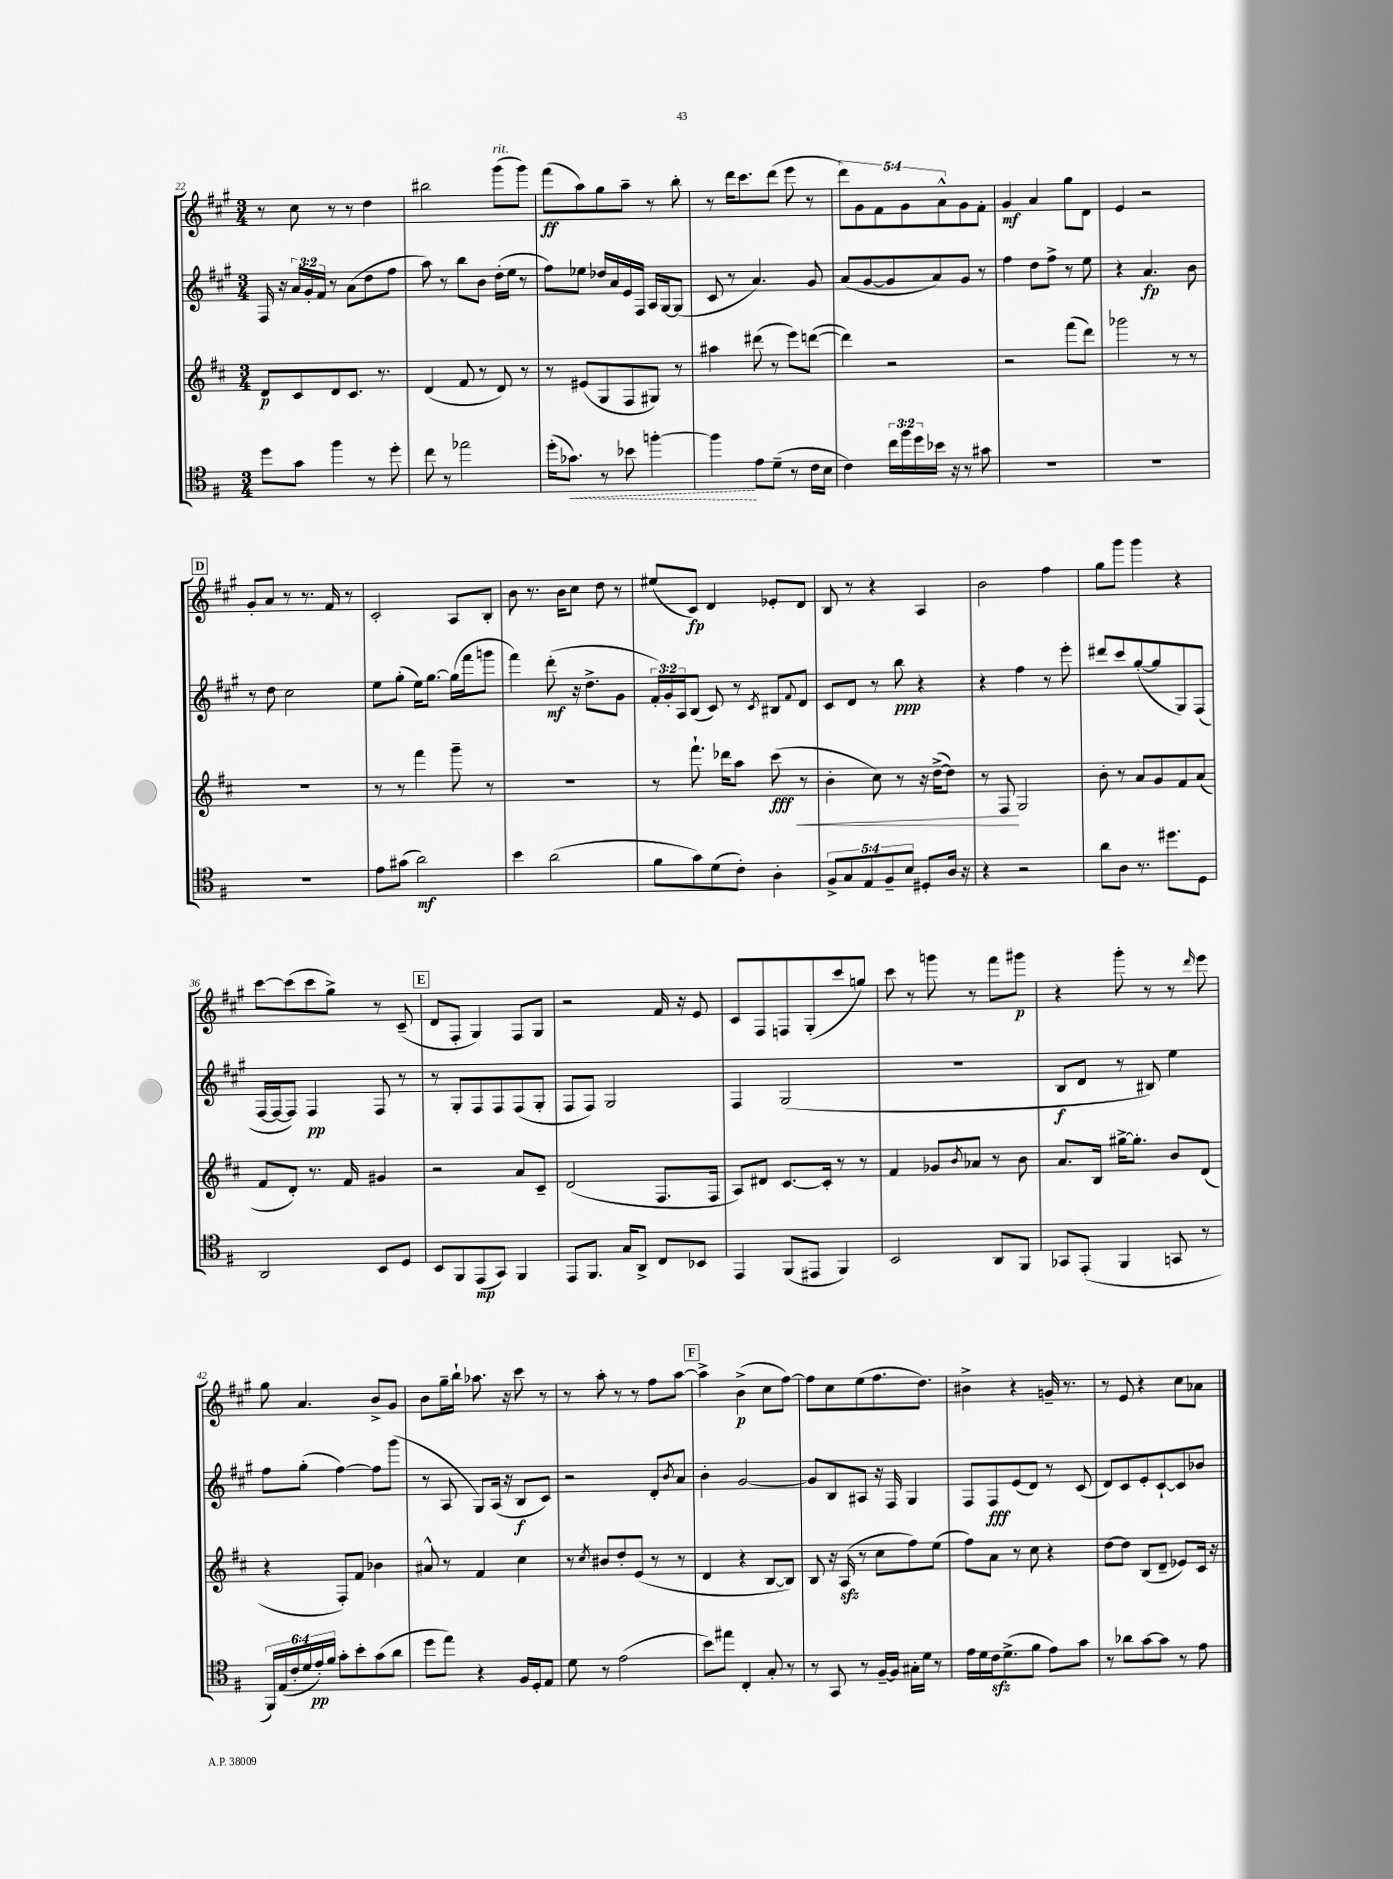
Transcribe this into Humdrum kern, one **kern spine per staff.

**kern	**kern	**kern	**kern
*staff4	*staff3	*staff2	*staff1
*clefC4	*clefG2	*clefG2	*clefG2
*k[f#]	*k[f#c#]	*k[f#c#g#]	*k[f#c#g#]
*M3/4	*M3/4	*M3/4	*M3/4
8dd\L	8d/L	16F#/	8r
.	.	16r	.
8g\J	8c#/	24a/LL	8cc#\
.	.	24g#'/	.
.	.	24f#/JJ	.
4ff#\	8d/	8r	8r
.	8.c#/J	(8a\L	8r
8r	.	8dd\	4dd\
.	8.r	.	.
8dd'\	.	8ff#\J	.
=	=	=	=
8cc\	(4d/	8aa\)	2bb#\
8r	.	8r	.
2ee-\	8f#/	8bb\L	.
.	8r	8b\J	.
.	8d/)	(16dd'\LL	(8ggg#\L
.	.	16ee\JJ	.
.	8r	8r	8ggg#\J)
=	=	=	=
(16dd'\LK	8r	8ff#\L)	(8fff#\L
8.g-\J)	.	.	.
.	(8e#/L	8ee-\J	8aa\)
8r	8G/	16dd-/LL	8gg#\
.	.	16a/	.
8b-\	8F#/	16e/	8aa~\J
.	.	16F#/JJ	.
[4ff'\	8G#/J)	16A/LL	8r
.	.	[16G#/J	.
.	8r	(8G#/]J	8bb'\
=	=	=	=
4ff\]	4aa#\	8c#/	8r
.	.	8r	16ddd\LK
.	.	.	8.ccc#\
8e\L	(8ddd#\	4.a/)	.
(8d~\J	8r	.	(8ddd\J
8r	8eee\L)	.	8eee\
16c\LL	([8ddd\J	8g#/	8r
16B\JJ	.	.	.
=	=	=	=
4c\)	4ddd\])	(8a/L	10ddd\L)
.	.	.	10g#\
.	.	[8g#/	.
.	.	.	10f#\
24cc\LL	2r	8g#/]	.
24ff#\	.	.	.
.	.	.	10g#\
24dd\	.	.	.
16b-\JJ	.	8a/)	.
.	.	.	10a^^\
16r	.	.	.
8r	.	8g#/J	8g#\
8g#\	.	8r	8f#'\J
=	=	=	=
2.r	2r	4ff#\	4g#/
.	.	8dd\L	4a/
.	.	8ff#^\J	.
.	(8fff#\L	8r	8gg#\L
.	8ddd\J)	8ee\	8d\J
=	=	=	=
2.r	2ggg-\	4r	4e/
.	.	4.a/	2r
.	8r	.	.
.	8r	8b\	.
=	=	=	=
2.r	2.r	8r	8g#'/L
.	.	8dd\	8a/J
.	.	2cc#\	8r
.	.	.	8.r
.	.	.	16f#/
.	.	.	8r
=	=	=	=
8e\L	8r	8ee\L	2c#'/
(8g#\J	8r	(8gg#'\J	.
2a\)	4fff#\	16ee\LK)	.
.	.	[8.gg#\J	.
.	8ggg~\	(16gg#\]LL	8A/L
.	.	16fff#\J	.
.	8r	8ggg\J	8B'/J
=	=	=	=
4b\	2.r	4fff#\)	8b\
.	.	.	8.r
(2a\	.	(8ddd'\	.
.	.	.	16b\LK
.	.	16r	8cc#\J
.	.	8.dd^\L	.
.	.	.	8dd\
.	.	8g#\J	8r
=	=	=	=
8f#\L	8r	24f#'/LL)	(8ee#/L
.	.	24g#'/	.
.	.	24A/J	.
8g\)	8.fff#`\	(8B/J	8c#/J)
(8d\	.	8c#/)	4d/
.	16ddd-\LK	.	.
8c'\J)	8aa\J	8r	.
.	.	8qc#/	.
4A'\	(8ccc#\	8B#/L	8e-'/L
.	.	8qqf#/	.
.	8r	8d/J	8d/J
=	=	=	=
10F#^/L	4b'\	8c#/L	8B/
10G/	.	.	.
.	.	8d/J	8r
10E/	.	.	.
.	8cc#\)	8r	4r
10F#~/	.	.	.
.	8r	8bb\	.
10B/J	.	.	.
8D#'/L	16r	4r	4A/
.	([16dd^\LK	.	.
16A/Jk	8dd\]J)	.	.
16r	.	.	.
=	=	=	=
4r	8r	4r	2b\
.	8F#/	.	.
2r	2G/	4ff#\	.
.	.	8r	4ff#\
.	.	8eee'\	.
=	=	=	=
8a\L	8b'\	8ddd#/L	8gg#\L
8A\J	8r	8ccc#/	8ggg#\J
8.r	8a/L	([8gg#'/	4ggg#\
.	8g/	8gg#/]	.
8.dd#\L	.	.	.
.	8f#/	8G#/)	4r
8D\J	(8a/J	(8F#/J	.
=	=	=	=
2AA/	8f#/L	[16F#/LL	[8ccc#\L
.	.	16F#/_J	.
.	8d'/J)	8F#/]J)	(8ccc#\]
.	8.r	4F#/	8ccc#\
.	.	.	8gg#^\J)
.	16f#/	.	.
8BB/L	4g#/	8F#/	8r
8D/J	.	8r	(8c#~/
=	=	=	=
8BB/L	2r	8r	8d/L
8FF#/	.	8G#'/L	8F#'/J
(8EE/	.	8F#/	4G#/)
8GG/J)	.	8F#/	.
4FF#/	8a/L	(8F#/	8F#/L
.	8c#~/J	8G#'/J	8G#/J
=	=	=	=
8EE/L	(2d/	8F#/L	2r
8.FF#/J	.	8F#/J)	.
.	.	2G#/	.
16G/LK	.	.	.
8AA^/J	.	.	.
8C/L	8.F#/L	.	16f#/
.	.	.	16r
8BB-/J	.	.	8e/
.	16F#/Jk	.	.
=	=	=	=
4EE/	8A/L)	4F#/	8c#/L
.	8d#/J	.	8F#/
(8FF#/L	[8.c#/L	(2G#/	8F/
8EE#/J	.	.	(8G#'/
.	16c#'/]Jk	.	.
4FF#/)	8r	.	8ccc#/
.	8r	.	8gg/J)
=	=	=	=
2BB/	4f#/	2.r	8ccc#\
.	.	.	8r
.	8g-/L	.	8ggg\
.	8qb/	.	.
.	8a-/J	.	8r
8AA/L	8r	.	8fff#\L
8FF#/J	8b\	.	8ggg#\J
=	=	=	=
8GG-/L	8.a/L	8B/L	4r
(8EE'/J	.	8d/J	.
.	16B/Jk	.	.
4FF#/	[16gg#^\LK	8r	8ggg#'\
.	8.gg#'\]J	.	.
.	.	8B#/)	8r
8GG/	8b/L	4ee\	8r
.	.	.	16qqddd/
8r	(8d/J	.	8eee\
=	=	=	=
24FF#/LL)	4r	8ff#\L	8gg#\
(24E/	.	.	.
24c'/	.	.	.
24d/	.	(8gg#'\J	4.a/
24e'/)	.	.	.
24f#/JJ	.	.	.
8g'\L	8F#'/L)	[4ff#\)	.
8b'\	8f#/J	.	.
(8g\	4b-\	8ff#\]L	8b^/L
8a\J	.	(8ggg#\J	8g#/J
=	=	=	=
8dd\L	8a#^^/	8r	8b\L
8ee\J)	8r	8A/	16gg#~\L
.	.	.	16bb`\JJ
4r	4f#/	8G#/L)	8.aa-\
.	.	(16A/Jk	.
.	.	16r	16r
16F#/LL	4cc#\	8B/L	8ccc#\
16D'/J	.	.	.
8E/J	.	8c#/J)	8r
=	=	=	=
8d\	8r	2r	8r
.	8qcc#/	.	.
8r	8b#/L	.	8aa'\
(2e\	8dd'/	.	8r
.	(8e/J	.	8r
.	8r	8d'/L	8ff#\L
.	.	8qb/	.
.	8r	8a/J	[8aa\J
=	=	=	=
8b\L)	4d/	4b'\	4aa^\]
8ee#\J	.	.	.
4C'/	4r	[2g#/	(4b^\
8G'/	[8B/L	.	8cc#\L
8r	8B/]J)	.	[8ff#\J)
=	=	=	=
8r	8B/	8g#/]L	8ff#\]L
8GG/	16r	8B/	8cc#\
.	(16A/	.	.
8r	8r	8A#/J	(8ee\
[16F#~/LL	8cc#\L	16r	8.ff#\
16F#/]JJ	.	16F#/	.
16G#'\LL	8ff#\)	4G#/	.
16d\JJ	.	.	8.dd\J)
8r	(8ee\J	.	.
=	=	=	=
16e\LL	8ff#\L)	8F#/L	4b#^\
16d\	.	.	.
16c\J	8a\J	8F#/	.
(8.d^\	.	.	.
.	8r	(8e/	4r
8f#\J	8cc#\	8d/J)	.
8e\L)	4r	8r	16g~/
.	.	.	8.r
8g\J	.	(8c#/	.
=	=	=	=
8r	[8dd\L	8d/L)	8r
8a-\L	8dd\]J	8c#/	8e/
[8g\	(8B/L	8e'/	4r
8g\]J	8d~/J	[8c#`/	.
8r	8e-/L)	8c#/]	8cc#\L
8e\	16c#/Jk	8b-/J	8a-\J
.	16r	.	.
==	==	==	==
*-	*-	*-	*-
